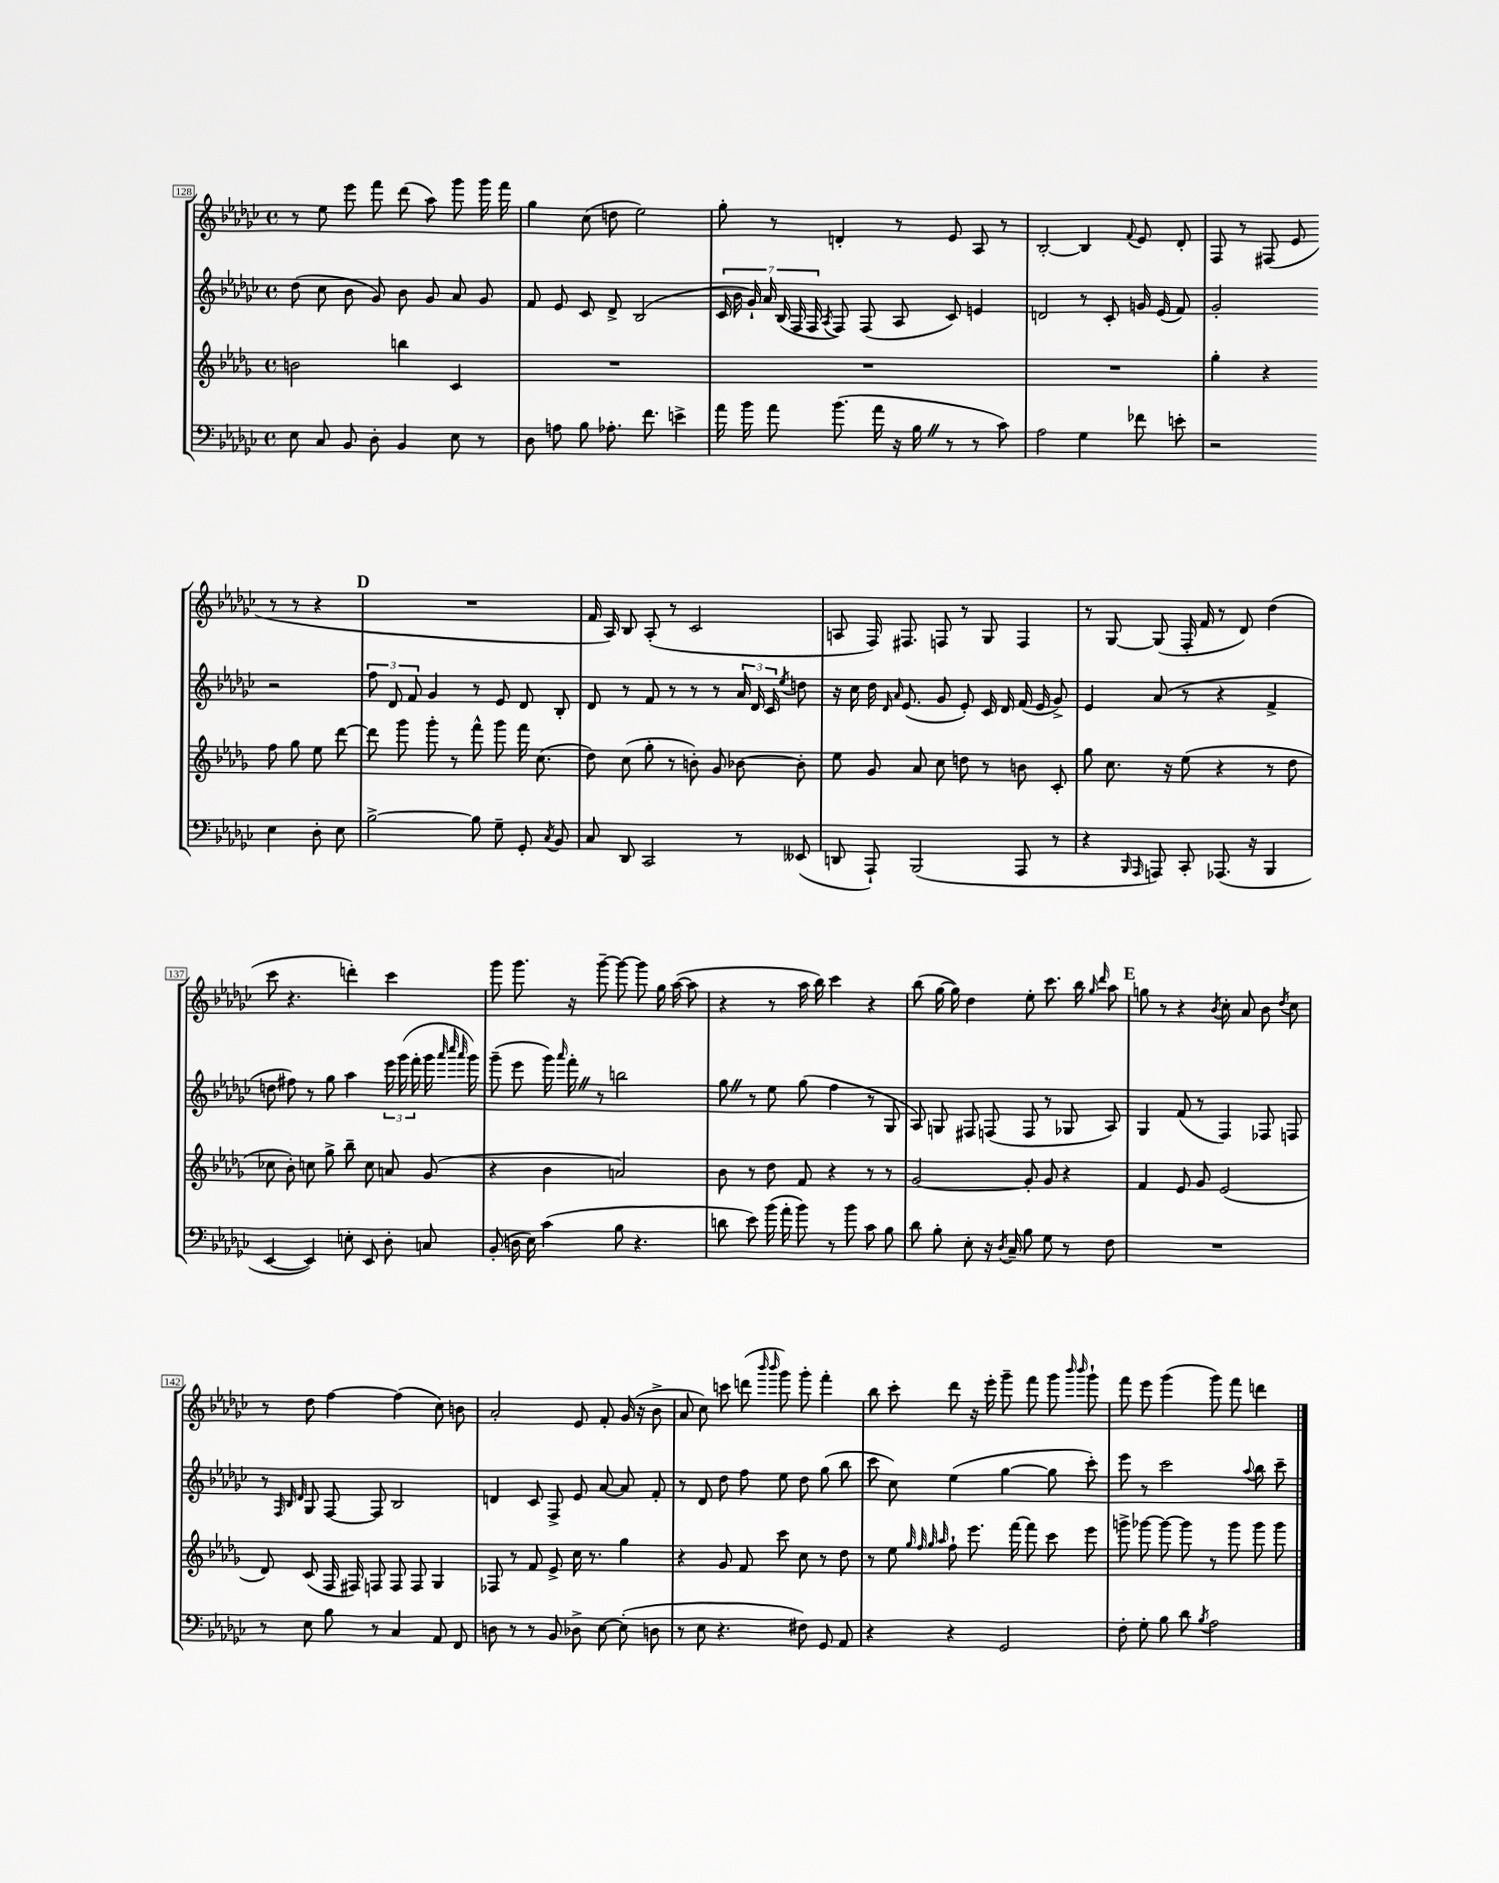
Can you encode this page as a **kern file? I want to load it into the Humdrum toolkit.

**kern	**kern	**kern	**kern
*part4	*part3	*part2	*part1
*staff4	*staff3	*staff2	*staff1
*clefF4	*clefG2	*clefG2	*clefG2
*k[b-e-a-d-g-c-]	*k[b-e-a-d-g-]	*k[b-e-a-d-g-c-]	*k[b-e-a-d-g-c-]
*M4/4	*M4/4	*M4/4	*M4/4
*met(c)	*met(c)	*met(c)	*met(c)
=128	=128	=128	=128
8E-\	2bn\	(8dd-\	8r
8C-/	.	8cc-\	8ee-\
8BB-/	.	8b-\	8eee-\
8D-'\	.	8g-/)	8fff\
4BB-/	4bbn\	8b-\	(8ddd-\
.	.	8g-/	8aa-\)
8E-\	4c/	8a-/	8ggg-\
8r	.	8g-/	16ggg-\
.	.	.	16fff\
=129	=129	=129	=129
8D-\	1r	8f/	4gg-\
8An\	.	8e-/	.
8B-\	.	8c-/	(8cc-\
8.A-X'\	.	8d-^/	8ddn\
.	.	(2B-/	2ee-\)
8.f\	.	.	.
4en^\	.	.	.
=130	=130	=130	=130
16a-\	1r	28c-/	8gg-'\
.	.	28b-\	.
16b-\	.	.	.
.	.	28g-`/)	.
.	.	28a-/	.
8a-\	.	.	8r
.	.	(28B-/	.
.	.	28F/	.
.	.	28F/	.
.	.	8qA-/	.
(8.b-\	.	8F/)	4dn'/
.	.	(8F/	.
16a-\	.	.	.
16r	.	8A-/	8r
16B-Z\	.	.	.
8r	.	8c-/)	8e-/
8r	.	4en/	8A-/
8c-\)	.	.	8r
=131	=131	=131	=131
2A-\	1r	2dn/	[2B-'/
4G-\	.	8r	4B-/]
.	.	8c-'/	.
.	.	.	8qqf/
8f-X\	.	16gn/	8e-/
.	.	(16e-/	.
8en'\	.	8f/)	8d-'/
=132	=132	=132	=132
2r	4gg-'\	2g-'/	8F/
.	.	.	8r
.	4r	.	(8F#X/
.	.	.	8e-/
4E-\	8ff\	2r	8r
.	8gg-\	.	8r
8D-'\	8ee-\	.	4r
8E-\	[8ddd-\	.	.
!!LO:LB:g=z
!!LO:REH:place=s1:t=D
=133	=133	=133	=133
[2B-^\	8ddd-\]	12ff\	1r
.	.	12d-/	.
.	8ggg-\	.	.
.	.	12f/	.
.	8ggg-'\	4g-/	.
.	8r	.	.
8B-\]	8fff^^\	8r	.
8G-~\	8ggg-\	8e-/	.
8GG-'/	16fff\	8d-/	.
.	(8.cc\	.	.
8qC-/	.	.	.
8BB-/	.	8B-'/	.
=134	=134	=134	=134
8C-/	8dd-\)	8d-/	16f/
.	.	.	16A-/)
8DD-/	(8cc\	8r	8B-/
2CC-/	8gg-'\	8f/	(8A-'/
.	8r	8r	8r
.	8bn'\)	8r	2c-/
.	8g-/	8r	.
8r	[8b-X\	24a-/	.
.	.	24d-/	.
.	.	24c-/	.
.	.	8qee-/	.
(8EE--X/	8b-'\]	8ddn\	.
=135	=135	=135	=135
8DDn/	8ee-\	16r	8An/
.	.	16cc-\	.
8AAA-`/)	8g-/	16dd-\	16F/)
.	.	16qqd-/	.
.	.	16qqa-/	.
.	.	(8.e-/	8.F#X/
(2BBB-/	8a-/	.	.
.	8cc\	8g-/	8Fn/
.	8ddn\	8e-'/)	8r
.	8r	16c-/	8G-/
.	.	16d-/	.
8AAA-/	8bn\	(16f/	4F/
.	.	16e-/	.
8r	8c'/	8g-^/)	.
=136	=136	=136	=136
4r	8gg-\	4e-/	8r
.	8.cc\	.	[8G-/
16qqBBB-/	.	.	.
16qqAAA-/	.	.	.
8AAAn/)	.	(8a-/	(8G-/]
.	16r	.	.
8CC-'/	(8ee-\	8r	16F'/
.	.	.	16f/
(8.AAA-X/	4r	4r	8r
.	.	.	8d-/)
16r	.	.	.
4BBB-/	8r	4f^/	(4dd-\
.	8dd-\	.	.
!!LO:LB:g=z
=137	=137	=137	=137
[4EE-/	8cc-X\	8ddn\	8ccc-\
.	8b-'\)	8ff#X\)	4.r
4EE-/])	8ccn\	8r	.
.	8gg-^\	8gg-\	.
8En'\	8bb-~\	4aa-\	4dddn'\)
8EE-/	8cc\	.	.
8D-'\	8an/	24eee-\	4ccc-\
.	.	(24ggg-\	.
.	.	24fff'\	.
8Cn/	(8g-/	16ggg-\	.
.	.	32qqaaa-/	.
.	.	32qqcccc-/	.
.	.	32qqaaa-/	.
.	.	16ggg-\)	.
=138	=138	=138	=138
(8BB-'/	4r	(8ggg-~\	8ggg-\
16Dn\	.	8eee-\	8.ggg-\
16E-\)	.	.	.
(4c-\	4b-\	16ggg-\)	.
.	.	16qqaaa-/	.
.	.	16fff'Z\	16r
.	.	8r	[8ggg-~\
8B-\	2an/)	2bbn\	8ggg-\_
4.r	.	.	8ggg-\]
.	.	.	16gg-\
.	.	.	([16aa-\
.	.	.	8aa-\]
=139	=139	=139	=139
8dn\	8b-\	8gg-Z\	4r
8e-\)	8r	8r	.
(16b-\	8dd-\	8ee-\	8r
16a-'\	.	.	.
8b-\)	8f/	(8gg-\	16aa-\
.	.	.	16bb-\)
8r	4r	4ff\	4ccc-\
8b-\	.	.	.
8c-\	8r	8r	4r
8B-\	8r	8G-/	.
=140	=140	=140	=140
8d-\	[2g-/	8A-/)	(8bb-\
8B-'\	.	8Gn/	[16gg-\
.	.	.	16gg-\])
8E-'\	.	8F#X/	4dd-\
16r	.	(8Fn/	.
8qD-/	.	.	.
16C-~/	.	.	.
8B-\	8g-'/]	8F/	8ee-'\
8G-\	8g-/	8r	8.ccc-\
8r	4r	8G-X/	.
.	.	.	16bb-\
.	.	.	16qqgg-/
.	.	.	16qqddd-/
8F\	.	8A-/)	8aa-\
!!LO:REH:place=s1:t=E
=141	=141	=141	=141
1r	4f/	4G-/	8ggn\
.	.	.	8r
.	8e-/	(8f/	4r
.	8g-/	8r	.
.	.	.	8qb-/
.	(2e-/	4F/)	8cc-'\
.	.	.	8a-/
.	.	8F-X/	8b-\
.	.	.	8qdd-/
.	.	8Fn/	8cc-\
!!LO:LB:g=z
=142	=142	=142	=142
8r	8d-/)	8r	8r
.	.	32qqF/	.
.	.	32qqB-/	.
.	.	32qqd-/	.
8E-\	(8c/	8G-/	8dd-\
8B-\	16F/	[8F/	[4ff\
.	16F#X/)	.	.
8r	8Fn/	8F/]	.
4C-/	8F/	2B-/	(4ff\]
.	8F/	.	.
8AA-/	4G-/	.	8cc-\)
8FF/	.	.	8bn\
=143	=143	=143	=143
8Dn\	8F-X/	4dn/	2a-'/
8r	8r	.	.
8r	8f/	8c-/	.
8BB-/	8e-^/	8F^/	.
8D-X^\	16cc\	8e-/	8e-/
.	8.r	.	.
[8E-\	.	[8a-/	8f'/
(8E-'\]	4gg-\	8a-/]	(16g-/
.	.	.	16r
8Dn\	.	8f'/	8b-^\
=144	=144	=144	=144
8r	4r	8r	8a-/
8E-\	.	8d-/	8cc-\)
4.r	8g-/	8dd-\	8cccn\
.	8f/	8ff\	(8dddn\
.	.	.	16qqbbb-/
.	.	.	16qqbbb-/
.	8ccc\	8ee-\	8ggg-\)
8F#X\)	8cc\	8dd-\	8ggg-'\
8GG-/	8r	(8gg-\	4fff'\
8AA-/	8dd-\	8bb-\	.
=145	=145	=145	=145
4r	8r	8ccc-\	8bb-\
.	8ee-\	8cc-\)	8ccc-'\
.	32qqgg-/	.	.
.	32qqff/	.	.
.	32qqgg-/	.	.
.	32qqaa-/	.	.
4r	8ff`\	(4ee-\	8ddd-\
.	8.eee-\	.	16r
.	.	.	16eee-'\
2GG-/	.	[4gg-\	8ggg-~\
.	[16fff\	.	.
.	8fff\]	.	8fff\
.	8ccc\	8gg-\]	8ggg-\
.	.	.	16qqbbb-/
.	.	.	16qqbbb-/
.	8eee-\	8ccc-'\)	8ggg-`\
=146	=146	=146	=146
8F'\	8gggn^\	8eee-\	8fff\
8G-'\	[8ggg-X\	8r	8eee-\
8B-\	8ggg-\_	2ccc-\	(4ggg-\
8d-\	8ggg-\]	.	.
8qB-/	.	.	.
2A-\	8r	.	8ggg-\)
.	8ggg-\	.	8fff\
.	.	8qqaa-/	.
.	8ggg-\	8bb-\	4dddn\
.	8ggg-\	8ccc-~\	.
==	==	==	==
*-	*-	*-	*-
